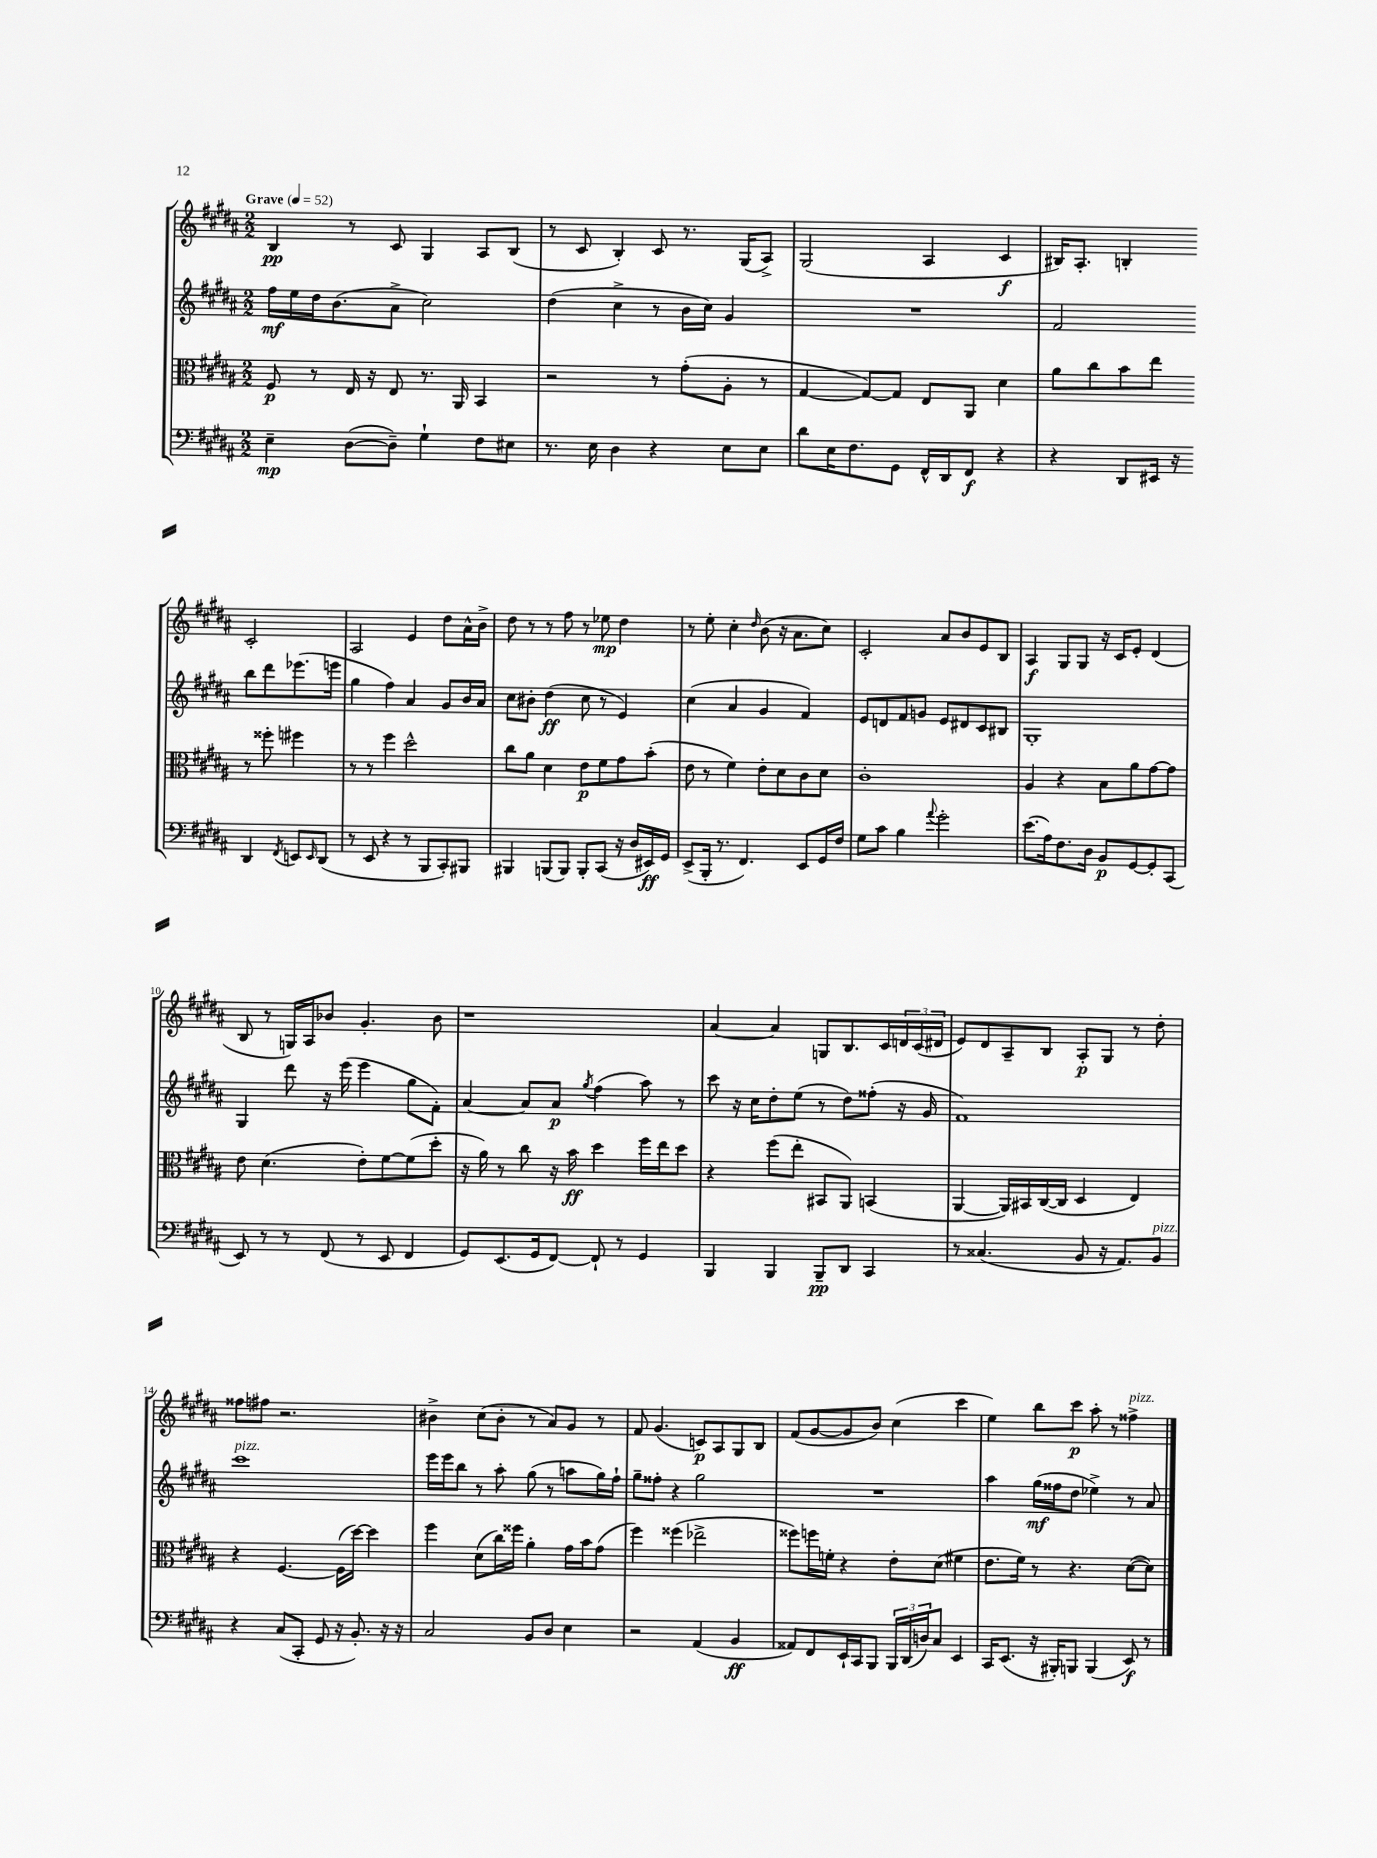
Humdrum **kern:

**kern	**dynam	**kern	**dynam	**kern	**dynam	**kern	**dynam
*part4	*part4	*part3	*part3	*part2	*part2	*part1	*part1
*staff4	*staff4	*staff3	*staff3	*staff2	*staff2	*staff1	*staff1
*clefF4	*	*clefC3	*	*clefG2	*	*clefG2	*
*k[f#c#g#d#a#]	*	*k[f#c#g#d#a#]	*	*k[f#c#g#d#a#]	*	*k[f#c#g#d#a#]	*
*M2/2	*	*M2/2	*	*M2/2	*	*M2/2	*
*MM52	*	*MM52	*	*MM52	*	*MM52	*
=1	=1	=1	=1	=1	=1	=1	=1
!	!	!	!	!	!	!LO:TX:a:B:t=Grave	!
4E~\	mp	8F#/	p	16ff#\LL	mf	4B/	pp
.	.	.	.	16ee\	.	.	.
.	.	8r	.	16dd#\J	.	.	.
.	.	.	.	(8.b\	.	.	.
([8D#\L	.	16E/	.	.	.	8r	.
.	.	16r	.	.	.	.	.
8D#~\J])	.	8E/	.	8a#^\J	.	8c#/	.
4G#`\	.	8.r	.	2cc#\)	.	4G#/	.
.	.	16AA#/	.	.	.	.	.
8F#\L	.	4BB/	.	.	.	8A#/L	.
8E#X\J	.	.	.	.	.	(8B/J	.
=2	=2	=2	=2	=2	=2	=2	=2
8.r	.	2r	.	(4dd#\	.	8r	.
.	.	.	.	.	.	8c#/	.
16E\	.	.	.	.	.	.	.
4D#\	.	.	.	4cc#^\	.	4B'/)	.
4r	.	8r	.	8r	.	8c#/	.
.	.	(8g#'\L	.	16b\LL	.	8.r	.
.	.	.	.	16cc#\JJ)	.	.	.
8E\L	.	8A#'\J	.	4g#/	.	.	.
.	.	.	.	.	.	(16G#/KL	.
8E\J	.	8r	.	.	.	8A#^/J)	.
=3	=3	=3	=3	=3	=3	=3	=3
8d#\L	.	[4G#/	.	1r	.	(2G#/	.
16E\K	.	.	.	.	.	.	.
8.F#\	.	.	.	.	.	.	.
.	.	8G#/L_)	.	.	.	.	.
8GG#\J	.	8G#/J]	.	.	.	.	.
16FF#^^/LL	.	8E/L	.	.	.	4A#/	.
16DD#/J	.	.	.	.	.	.	.
8FF#/J	f	8AA#/J	.	.	.	.	.
4r	.	4d#\	.	.	.	4c#/	f
=4	=4	=4	=4	=4	=4	=4	=4
4r	.	8a#\L	.	2f#/	.	16B#X/KL)	.
.	.	.	.	.	.	8.A#'/J	.
.	.	8cc#\	.	.	.	.	.
8DD#/L	.	8b\	.	.	.	4Bn'/	.
16EE#X/Jk	.	8ee\J	.	.	.	.	.
16r	.	.	.	.	.	.	.
4DD#/	.	8r	.	8bb\L	.	2c#'/	.
.	.	8ff##X'\	.	8ddd#\	.	.	.
8qFF#/	.	.	.	.	.	.	.
8EEn/L	.	4ff#X\	.	(8.eee-X\	.	.	.
16qqEE/	.	.	.	.	.	.	.
(8DD#/J	.	.	.	.	.	.	.
.	.	.	.	16eeen\Jk	.	.	.
!!LO:LB:g=z
=5	=5	=5	=5	=5	=5	=5	=5
8r	.	8r	.	4gg#\	.	2A#/	.
8EE/	.	8r	.	.	.	.	.
4r	.	4ff#\	.	4ff#\)	.	.	.
8r	.	2dd#^^\	.	4a#/	.	4e/	.
8BBB/L	.	.	.	.	.	.	.
8CC#'/)	.	.	.	8g#/L	.	8dd#\L	.
8BBB#X/J	.	.	.	16b/L	.	16a#^^\L	.
.	.	.	.	16a#/JJ	.	16b^\JJ	.
=6	=6	=6	=6	=6	=6	=6	=6
4BBB#X/	.	8cc#\L	.	8cc#\L	.	8dd#\	.
.	.	8a#\J	.	8b#X'\J	.	8r	.
(8BBBn/L	.	4d#\	.	(4dd#\	ff	8r	.
8BBB/J)	.	.	.	.	.	8ff#\	.
8BBB'/L	.	8e\L	p	8cc#\	.	8r	.
(8CC#/J	.	8f#\	.	8r	.	8ee-X\	mp
16r	.	8g#\	.	4e/)	.	4dd#\	.
16D#/LL	.	.	.	.	.	.	.
16EE#X/)	ff	(8b'\J	.	.	.	.	.
16GG#/JJ	.	.	.	.	.	.	.
=7	=7	=7	=7	=7	=7	=7	=7
(8EE^/L	.	8e\	.	(4cc#\	.	8r	.
16BBB'/Jk	.	8r	.	.	.	8ee'\	.
8.r	.	.	.	.	.	.	.
.	.	4f#\)	.	4a#/	.	4cc#'\	.
4.FF#/)	.	.	.	.	.	.	.
.	.	.	.	.	.	16qqdd#/	.
.	.	8e'\L	.	4g#/	.	(8b\	.
.	.	8d#\	.	.	.	16r	.
.	.	.	.	.	.	8.a#\L	.
8EE/L	.	8c#\	.	4f#/)	.	.	.
16GG#/L	.	8d#\J	.	.	.	8cc#\J)	.
16F#/JJ	.	.	.	.	.	.	.
=8	=8	=8	=8	=8	=8	=8	=8
8G#\L	.	1c#'	.	8e/L	.	2c#'/	.
8c#\J	.	.	.	8dn/	.	.	.
4B\	.	.	.	8f#/	.	.	.
.	.	.	.	8gn/J	.	.	.
8qqa#/	.	.	.	.	.	.	.
2g#'\	.	.	.	8e/L	.	8a#/L	.
.	.	.	.	8d#X/	.	8b/	.
.	.	.	.	8c#/	.	8e/	.
.	.	.	.	8B#X/J	.	8B/J	.
=9	=9	=9	=9	=9	=9	=9	=9
(8.e\L	.	4A#/	.	1G#'	.	4A#/	f
16A#\k)	.	.	.	.	.	.	.
8.F#\	.	4r	.	.	.	8G#/L	.
.	.	.	.	.	.	8G#/J	.
16D#\Jk	.	.	.	.	.	.	.
8BB/L	p	8B\L	.	.	.	16r	.
.	.	.	.	.	.	16c#/KL	.
[8GG#/	.	8a#\	.	.	.	8e'/J	.
8GG#'/]	.	[8g#\	.	.	.	(4d#/	.
(8CC#/J	.	8g#\J]	.	.	.	.	.
!!LO:LB:g=z
=10	=10	=10	=10	=10	=10	=10	=10
8EE/)	.	8e\	.	4G#/	.	8B/	.
8r	.	(4.d#\	.	.	.	8r	.
8r	.	.	.	8ddd#\	.	16Gn/LL)	.
.	.	.	.	.	.	16A#/J	.
(8FF#/	.	.	.	16r	.	8b-X/J	.
.	.	.	.	(16eee\	.	.	.
8r	.	8e'\L)	.	4eee\	.	4.g#'/	.
8EE/	.	[8f#\	.	.	.	.	.
4FF#/	.	(8f#\]	.	8gg#\L	.	.	.
.	.	8dd#'\J	.	8f#'\J)	.	8b-\	.
=11	=11	=11	=11	=11	=11	=11	=11
8GG#/L)	.	16r	.	[4a#/	.	1r	.
.	.	16a#\)	.	.	.	.	.
(8.EE/	.	8r	.	.	.	.	.
.	.	8cc#\	.	8a#/L]	.	.	.
16GG#/k	.	.	.	.	.	.	.
[8FF#/J)	.	16r	.	8a#/J	p	.	.
.	.	16b\	ff	.	.	.	.
.	.	.	.	8qgg#/	.	.	.
8FF#`/]	.	4dd#\	.	(4ff#\	.	.	.
8r	.	.	.	.	.	.	.
4GG#/	.	16ff#\LL	.	8aa#\)	.	.	.
.	.	16ee\J	.	.	.	.	.
.	.	8dd#\J	.	8r	.	.	.
=12	=12	=12	=12	=12	=12	=12	=12
4BBB/	.	4r	.	8ccc#\	.	[4a#/	.
.	.	.	.	16r	.	.	.
.	.	.	.	16cc#\KL	.	.	.
4BBB/	.	(8ff#\L	.	8dd#'\	.	4a#/]	.
.	.	8ee'\J	.	(8ee\J	.	.	.
8BBB~/L	pp	8BB#X/L	.	8r	.	8Gn/L	.
8DD#/J	.	8AA#/J)	.	8dd#\L)	.	8.B/	.
4CC#/	.	(4BBn/	.	(8ff##X'\J	.	.	.
.	.	.	.	.	.	16c#/L	.
.	.	.	.	16r	.	24dn/	.
.	.	.	.	.	.	(24c#/	.
.	.	.	.	16g#/	.	.	.
.	.	.	.	.	.	24d#X/JJ	.
=13	=13	=13	=13	=13	=13	=13	=13
8r	.	[4AA#/	.	1f#)	.	8e/L)	.
(4.C##X/	.	.	.	.	.	8d#/	.
.	.	16AA#/LL])	.	.	.	8A#~/	.
.	.	16BB#X/	.	.	.	.	.
.	.	([16C#/	.	.	.	8B/J	.
.	.	16C#/JJ]	.	.	.	.	.
8BB/	.	4D#/	.	.	.	8A#'/L	p
16r	.	.	.	.	.	8G#/J	.
8.AA#/L)	.	.	.	.	.	.	.
.	.	4E/)	.	.	.	8r	.
!LO:TX:a:i:t=pizz.	!	!	!	!	!	!	!
8BB/J	.	.	.	.	.	8dd#'\	.
!!LO:LB:g=z
=14	=14	=14	=14	=14	=14	=14	=14
!	!	!	!	!LO:TX:a:i:t=pizz.	!	!	!
4r	.	4r	.	1ccc#	.	8ff##X\L	.
.	.	.	.	.	.	8ff#X\J	.
(8C#/L	.	[4.F#/	.	.	.	2.r	.
8CC#'/J	.	.	.	.	.	.	.
8GG#/	.	.	.	.	.	.	.
16r	.	(16F#\LL]	.	.	.	.	.
8.BB'/)	.	[16dd#\JJ)	.	.	.	.	.
.	.	4dd#\]	.	.	.	.	.
16r	.	.	.	.	.	.	.
16r	.	.	.	.	.	.	.
=15	=15	=15	=15	=15	=15	=15	=15
2C#/	.	4ff#\	.	16eee\LL	.	4b#X^\	.
.	.	.	.	16eee\J	.	.	.
.	.	.	.	8bb\J	.	.	.
.	.	(8d#\L	.	8r	.	(8cc#\L	.
.	.	16cc#\L)	.	8aa#'\	.	8b#'\J	.
.	.	16ff##X\JJ	.	.	.	.	.
8BB/L	.	4a#'\	.	(8gg#\	.	8r	.
8D#/J	.	.	.	8r	.	8a#/L)	.
4E\	.	16g#\LL	.	8aan\L	.	8g#/J	.
.	.	16b\J	.	.	.	.	.
.	.	(8g#\J	.	16gg#\L)	.	8r	.
.	.	.	.	16ff#`\JJ	.	.	.
=16	=16	=16	=16	=16	=16	=16	=16
2r	.	4ff#\)	.	8gg#~\L	.	8f#/	.
.	.	.	.	8ff##X'\J	.	(4.g#/	.
.	.	(4ff##X\	.	4r	.	.	.
(4AA#/	.	2ee-X^\	.	2gg#\	.	8cn/L)	p
.	.	.	.	.	.	8A#/	.
4BB/	ff	.	.	.	.	8G#/	.
.	.	.	.	.	.	8B/J	.
=17	=17	=17	=17	=17	=17	=17	=17
8AA##X/L)	.	8ff##X\L)	.	1r	.	(8f#/L	.
8FF#/	.	16ffn\L	.	.	.	[8g#/	.
.	.	16fn'\JJ	.	.	.	.	.
16EE`/L	.	4r	.	.	.	8g#/]	.
16CC#/J	.	.	.	.	.	.	.
8BBB/J	.	.	.	.	.	8b/J)	.
24BBB/LL	.	8e'\L	.	.	.	(4cc#\	.
(24DD#/	.	.	.	.	.	.	.
24Dn/J)	.	.	.	.	.	.	.
8C#/J	.	(8d#\J	.	.	.	.	.
4EE/	.	4f#X\	.	.	.	4ccc#\	.
=18	=18	=18	=18	=18	=18	=18	=18
16CC#/KL	.	8.e\L	.	4aa#\	.	4ee\)	.
(8.EE/J	.	.	.	.	.	.	.
.	.	16f#\Jk)	.	.	.	.	.
16r	.	8r	.	(16gg#\LL	mf	8bb\L	.
16BBB#X'/KL)	.	.	.	16ff##X\J	.	.	.
8BBBn/J	.	4.r	.	8dd#\J	.	8ccc#\J	p
(4BBB/	.	.	.	4ee-X^\)	.	8aa#'\	.
.	.	.	.	.	.	8r	.
!	!	!	!	!	!	!LO:TX:a:i:t=pizz.	!
8EE/)	f	([8d#\L	.	8r	.	4ff##X^\	.
8r	.	8d#\J])	.	8a#/	.	.	.
==	==	==	==	==	==	==	==
*-	*-	*-	*-	*-	*-	*-	*-
